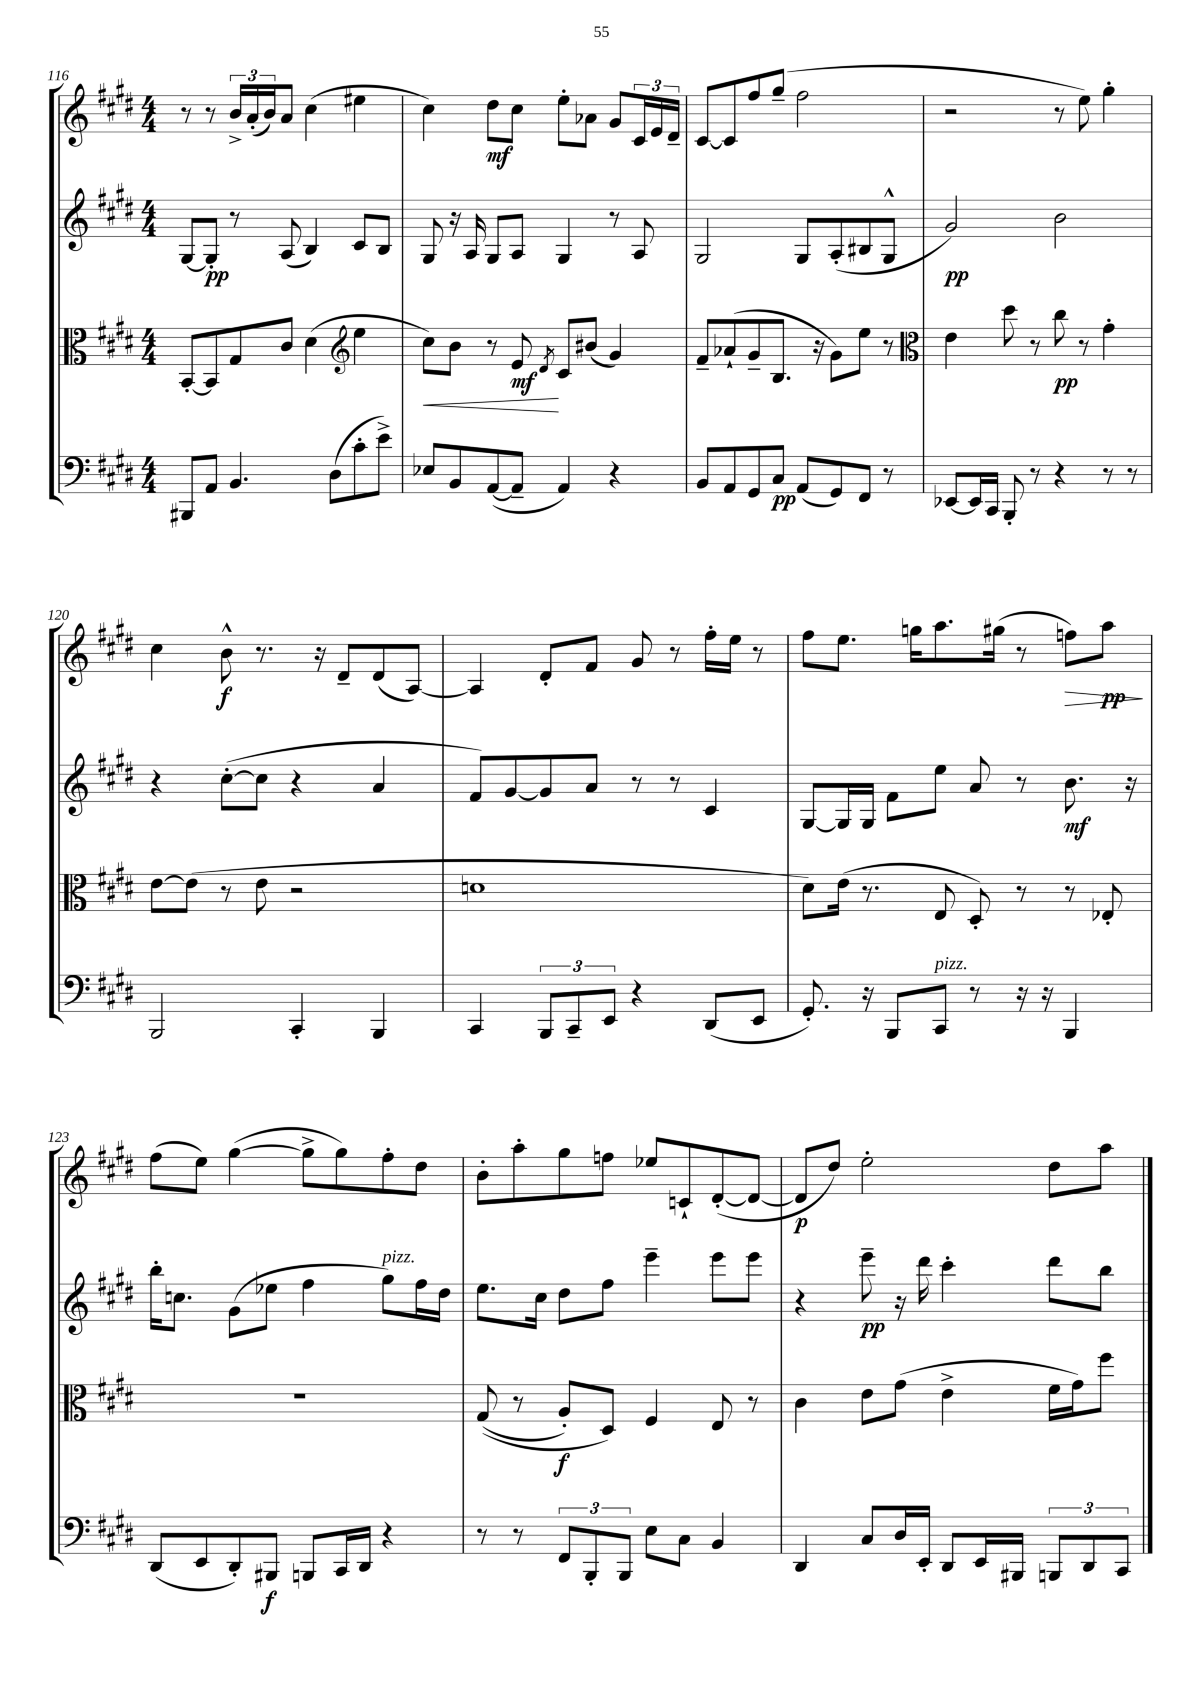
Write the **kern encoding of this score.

**kern	**dynam	**kern	**dynam	**kern	**dynam	**kern	**dynam
*part4	*part4	*part3	*part3	*part2	*part2	*part1	*part1
*staff4	*staff4	*staff3	*staff3	*staff2	*staff2	*staff1	*staff1
*clefF4	*	*clefC3	*	*clefG2	*	*clefG2	*
*k[f#c#g#d#]	*	*k[f#c#g#d#]	*	*k[f#c#g#d#]	*	*k[f#c#g#d#]	*
*M4/4	*	*M4/4	*	*M4/4	*	*M4/4	*
=116	=116	=116	=116	=116	=116	=116	=116
8BBB#X/L	.	[8BB'/L	.	[8G#/L	.	8r	.
8AA/J	.	8BB/]	.	8G#'/J]	pp	8r	.
4.BB/	.	8G#/	.	8r	.	24b^/LL	.
.	.	.	.	.	.	(24a'/	.
.	.	.	.	.	.	24b/J)	.
.	.	8c#/J	.	(8A/	.	8a/J	.
.	.	(4d#\	.	4B/)	.	(4cc#\	.
(8D#\L	.	.	.	.	.	.	.
*	*	*clefG2	*	*	*	*	*
8c#'\	.	4ee\	.	8c#/L	.	4ee#X\	.
8e^\J)	.	.	.	8B/J	.	.	.
=117	=117	=117	=117	=117	=117	=117	=117
!	!	!	!LO:HP:b	!	!	!	!
8E-X/L	.	8cc#\L)	<	8G#/	.	4cc#\)	.
8BB/	.	8b\J	.	16r	.	.	.
.	.	.	.	16A/	.	.	.
([8AA/	.	8r	.	8G#/L	.	8dd#\L	mf
8AA~/J]	.	8e/	mf	8A/J	.	8cc#\J	.
.	.	8qd#/	.	.	.	.	.
4AA/)	.	8c#/L	[	4G#/	.	8ee'\L	.
.	.	(8b#X/J	.	.	.	8a-X\J	.
4r	.	4g#/)	.	8r	.	8g#/L	.
.	.	.	.	8A/	.	24c#/L	.
.	.	.	.	.	.	24e/	.
.	.	.	.	.	.	24d#~/JJ	.
=118	=118	=118	=118	=118	=118	=118	=118
8BB/L	.	8f#~/L	.	2G#/	.	[8c#/L	.
8AA/	.	(8a-X`/	.	.	.	8c#/]	.
8GG#/	.	8g#~/	.	.	.	8ff#/	.
8C#/J	pp	8.B/J	.	.	.	(8gg#~/J	.
(8AA/L	.	.	.	8G#/L	.	2ff#\	.
.	.	16r	.	.	.	.	.
8GG#/)	.	8g#\L)	.	(8A'/	.	.	.
8FF#/J	.	8ee\J	.	8B#X/	.	.	.
8r	.	8r	.	8G#^^/J	.	.	.
=119	=119	=119	=119	=119	=119	=119	=119
*	*	*clefC3	*	*	*	*	*
[8EE-X/L	.	4e\	.	2g#/)	pp	2r	.
16EE-/L]	.	.	.	.	.	.	.
16CC#/JJ	.	.	.	.	.	.	.
8BBB'/	.	8dd#\	.	.	.	.	.
8r	.	8r	.	.	.	.	.
4r	.	8cc#\	pp	2b\	.	8r	.
.	.	8r	.	.	.	8ee\)	.
8r	.	4g#'\	.	.	.	4gg#'\	.
8r	.	.	.	.	.	.	.
!!LO:LB:g=z
=120	=120	=120	=120	=120	=120	=120	=120
2BBB/	.	[8e\L	.	4r	.	4cc#\	.
.	.	(8e\J]	.	.	.	.	.
.	.	8r	.	([8cc#'\L	.	8b^^\	f
.	.	8e\	.	8cc#\J]	.	8.r	.
4CC#'/	.	2r	.	4r	.	.	.
.	.	.	.	.	.	16r	.
.	.	.	.	.	.	8d#~/L	.
4BBB/	.	.	.	4a/	.	(8d#/	.
.	.	.	.	.	.	[8A/J)	.
=121	=121	=121	=121	=121	=121	=121	=121
4CC#/	.	1dn	.	8f#/L)	.	4A/]	.
.	.	.	.	[8g#/	.	.	.
12BBB/L	.	.	.	8g#/]	.	8d#'/L	.
12CC#~/	.	.	.	.	.	.	.
.	.	.	.	8a/J	.	8f#/J	.
12EE/J	.	.	.	.	.	.	.
4r	.	.	.	8r	.	8g#/	.
.	.	.	.	8r	.	8r	.
(8DD#/L	.	.	.	4c#/	.	16ff#'\LL	.
.	.	.	.	.	.	16ee\JJ	.
8EE/J	.	.	.	.	.	8r	.
=122	=122	=122	=122	=122	=122	=122	=122
8.GG#'/)	.	8d#\L)	.	[8G#/L	.	8ff#\L	.
.	.	(16e\Jk	.	16G#/L]	.	8.ee\J	.
16r	.	8.r	.	16G#/JJ	.	.	.
8BBB/L	.	.	.	8f#\L	.	.	.
.	.	.	.	.	.	16ggn\KL	.
!LO:TX:a:i:t=pizz.	!	!	!	!	!	!	!
8CC#/J	.	8E/	.	8ee\J	.	8.aa\	.
8r	.	8D#'/)	.	8a/	.	.	.
.	.	.	.	.	.	(16gg#X\Jk	.
16r	.	8r	.	8r	.	8r	.
16r	.	.	.	.	.	.	.
!	!	!	!	!	!	!	!LO:HP:b
4BBB/	.	8r	.	8.b\	mf	8ffn\L)	>
.	.	8E-X'/	.	.	.	8aa\J	pp
.	.	.	.	16r	.	.	.
.	.	.	.	.	.	.	]
!!LO:LB:g=z
=123	=123	=123	=123	=123	=123	=123	=123
(8DD#/L	.	1r	.	16bb'\KL	.	(8ff#\L	.
.	.	.	.	8.ccn\J	.	.	.
8EE/	.	.	.	.	.	8ee\J)	.
8DD#'/)	.	.	.	(8g#\L	.	([4gg#\	.
8BBB#X/J	f	.	.	8ee-X\J	.	.	.
8BBBn/L	.	.	.	4ff#\	.	8gg#^\L]	.
16CC#/L	.	.	.	.	.	8gg#\)	.
16DD#/JJ	.	.	.	.	.	.	.
!	!	!	!	!LO:TX:a:i:t=pizz.	!	!	!
4r	.	.	.	8gg#\L)	.	8ff#'\	.
.	.	.	.	16ff#\L	.	8dd#\J	.
.	.	.	.	16dd#\JJ	.	.	.
=124	=124	=124	=124	=124	=124	=124	=124
8r	.	((8G#/	.	8.ee\L	.	8b'\L	.
8r	.	8r	.	.	.	8aa'\	.
.	.	.	.	16cc#\Jk	.	.	.
12FF#/L	.	8A'/L)	f	8dd#\L	.	8gg#\	.
12BBB'/	.	.	.	.	.	.	.
.	.	8D#/J)	.	8ff#\J	.	8ffn\J	.
12BBB/J	.	.	.	.	.	.	.
8E\L	.	4F#/	.	4eee~\	.	8ee-X/L	.
8C#\J	.	.	.	.	.	8cn`/	.
4BB/	.	8E/	.	8eee\L	.	([8d#'/	.
.	.	8r	.	8eee\J	.	8d#/J_	.
=125	=125	=125	=125	=125	=125	=125	=125
4DD#/	.	4c#\	.	4r	.	8d#/L]	p
.	.	.	.	.	.	8dd#/J)	.
8C#/L	.	8e\L	.	8eee~\	pp	2ee'\	.
16D#/L	.	(8g#\J	.	16r	.	.	.
16EE'/JJ	.	.	.	16ddd#\	.	.	.
8DD#/L	.	4e^\	.	4ccc#'\	.	.	.
16EE/L	.	.	.	.	.	.	.
16BBB#X/JJ	.	.	.	.	.	.	.
12BBBn/L	.	16f#\LL	.	8ddd#\L	.	8dd#\L	.
.	.	16g#\J)	.	.	.	.	.
12DD#/	.	.	.	.	.	.	.
.	.	8ff#\J	.	8bb\J	.	8aa\J	.
12CC#/J	.	.	.	.	.	.	.
==	==	==	==	==	==	==	==
*-	*-	*-	*-	*-	*-	*-	*-
